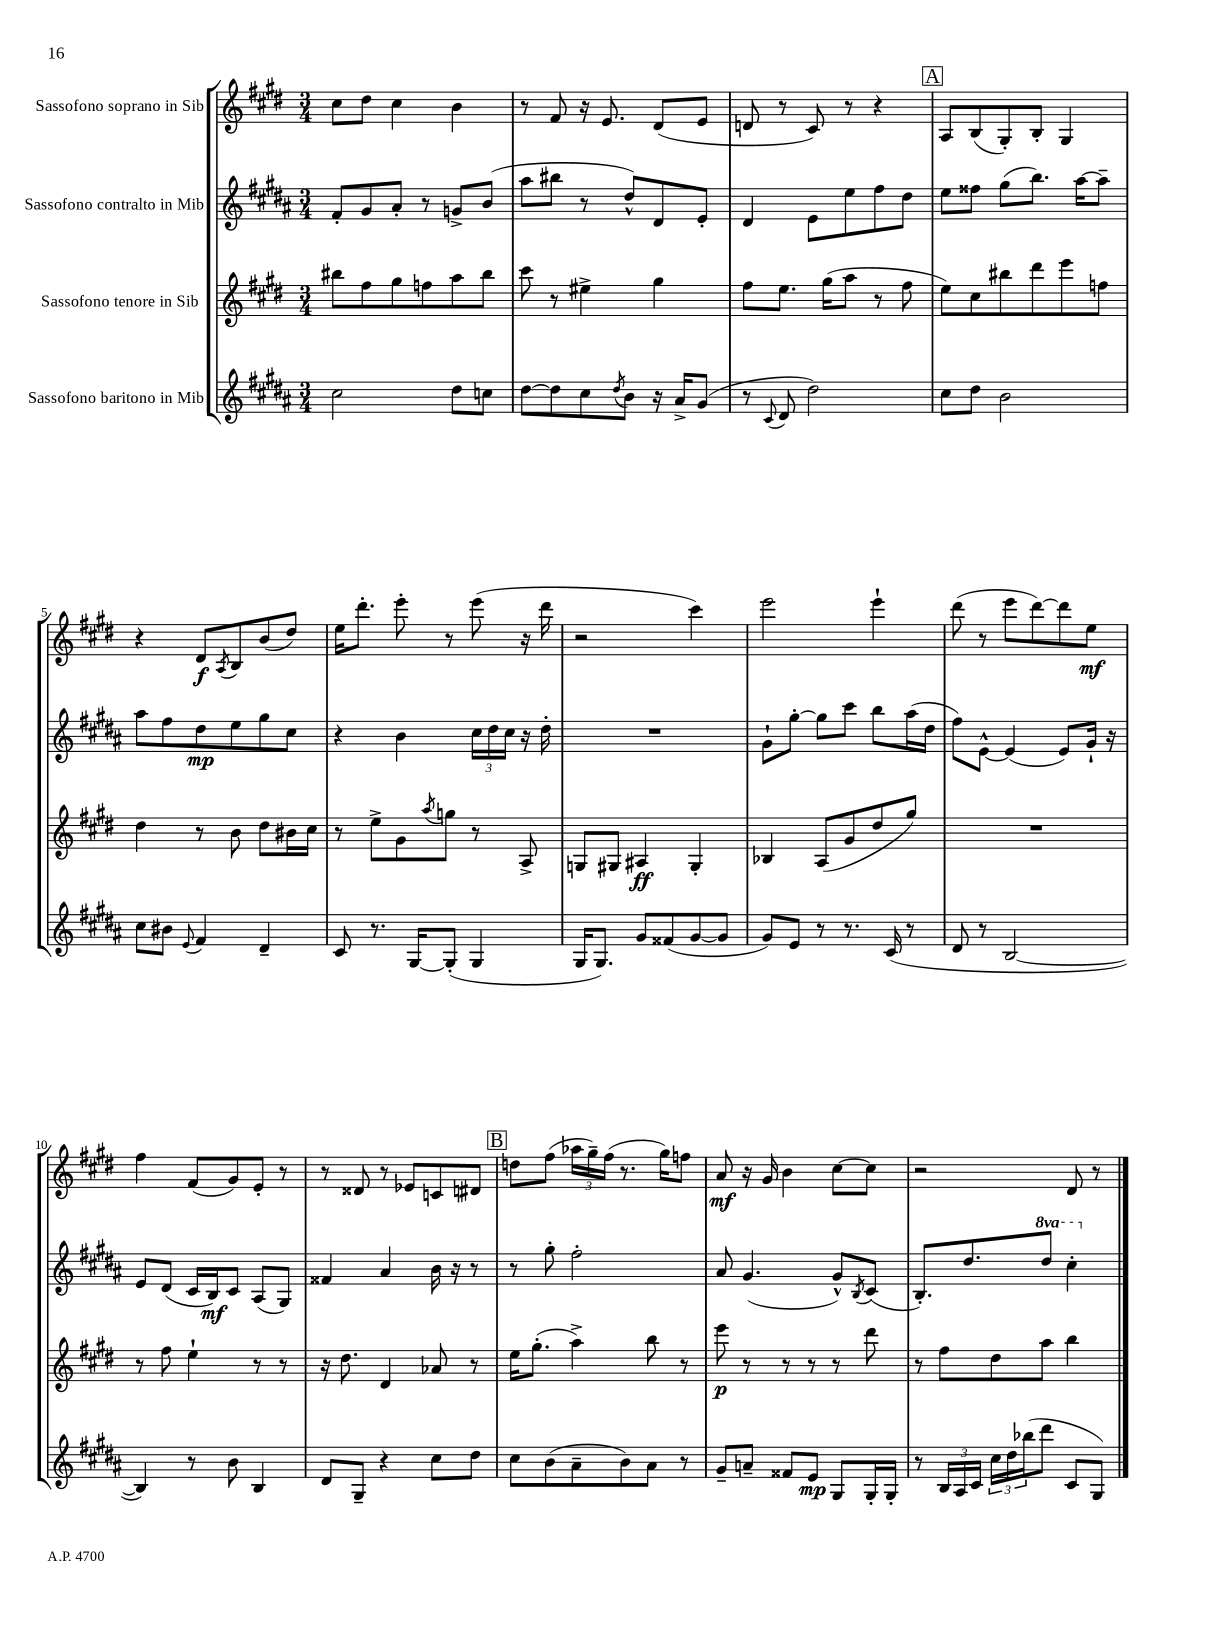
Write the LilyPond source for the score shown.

<<
\new StaffGroup <<
\new Staff = "s0" \with { instrumentName = "Sassofono soprano in Sib" } {
    \clef treble \key e \major \numericTimeSignature \time 3/4
    cis''8 dis''8 cis''4 b'4 |
    r8 fis'8 r16 e'8. dis'8( e'8 |
    d'8 r8 cis'8) r8 r4 |
    \mark \markup { \box "A" } a8 b8( gis8-.) b8-. gis4 |
    r4 dis'8\f \acciaccatura { a8 } b8 b'8( dis''8) |
    e''16 dis'''8.-. e'''8-. r8 e'''8( r16 dis'''16 |
    r2 cis'''4) |
    e'''2 e'''4-! |
    dis'''8( r8 e'''8 dis'''8~) dis'''8 e''8\mf |
    fis''4 fis'8( gis'8) e'8-. r8 |
    r8 disis'8 r8 ees'8 c'8 dis'8 |
    \mark \markup { \box "B" } d''8 fis''8( \tuplet 3/2 { aes''16 gis''16--) fis''16( } r8. gis''16) f''8 |
    a'8\mf r16 gis'16 b'4 cis''8~ cis''8 |
    r2 dis'8 r8 \bar "|." |
}
\new Staff = "s1" \with { instrumentName = "Sassofono contralto in Mib" } {
    \clef treble \key b \major \numericTimeSignature \time 3/4 \set Staff.ottavationMarkups = #ottavation-simple-ordinals
    fis'8-. gis'8 ais'8-. r8 g'8-> b'8( |
    ais''8 bis''8 r8 dis''8-^) dis'8 e'8-. |
    dis'4 e'8 e''8 fis''8 dis''8 |
    \mark \markup { \box "A" } e''8 fisis''8 gis''8( b''8.) ais''16~ ais''8-- |
    ais''8 fis''8 dis''8\mp e''8 gis''8 cis''8 |
    r4 b'4 \tuplet 3/2 { cis''16 dis''16 cis''16 } r16 dis''16-. |
    R2. |
    gis'8-! gis''8~-. gis''8 cis'''8 b''8 ais''16( dis''16 |
    fis''8) e'8~-^ e'4( e'8) gis'16-! r16 |
    e'8 dis'8( cis'16 b16\mf) cis'8 ais8( gis8) |
    fisis'4 ais'4 b'16 r16 r8 |
    \mark \markup { \box "B" } r8 gis''8-. fis''2-. |
    ais'8 gis'4.( gis'8-^) \acciaccatura { b8 } cis'8( |
    b8.-.) dis''8. \ottava #1 dis'''8 cis'''4-. \ottava #0 \bar "|." |
}
\new Staff = "s2" \with { instrumentName = "Sassofono tenore in Sib" } {
    \clef treble \key e \major \numericTimeSignature \time 3/4
    bis''8 fis''8 gis''8 f''8 a''8 bis''8 |
    cis'''8 r8 eis''4-> gis''4 |
    fis''8 e''8. gis''16( a''8 r8 fis''8 |
    \mark \markup { \box "A" } e''8) cis''8 bis''8 dis'''8 e'''8 f''8 |
    dis''4 r8 b'8 dis''8 bis'16 cis''16 |
    r8 e''8-> gis'8 \acciaccatura { a''8 } g''8 r8 a8-> |
    g8 gis8 ais4\ff gis4-. |
    bes4 a8( gis'8 dis''8 gis''8) |
    R2. |
    r8 fis''8 e''4-! r8 r8 |
    r16 dis''8. dis'4 aes'8 r8 |
    \mark \markup { \box "B" } e''16 gis''8.-.( a''4->) b''8 r8 |
    e'''8\p r8 r8 r8 r8 dis'''8 |
    r8 fis''8 dis''8 a''8 b''4 \bar "|." |
}
\new Staff = "s3" \with { instrumentName = "Sassofono baritono in Mib" } {
    \clef treble \key b \major \numericTimeSignature \time 3/4
    cis''2 dis''8 c''8 |
    dis''8~ dis''8 cis''8 \acciaccatura { dis''8 } b'8 r16 ais'16-> gis'8( |
    r8 \appoggiatura { cis'8 } dis'8 dis''2) |
    \mark \markup { \box "A" } cis''8 dis''8 b'2 |
    cis''8 bis'8 \appoggiatura { e'8 } fis'4 dis'4-- |
    cis'8 r8. gis16~ gis8-.( gis4 |
    gis16 gis8.) gis'8 fisis'8( gis'8~ gis'8 |
    gis'8) e'8 r8 r8. cis'16( r8 |
    dis'8 r8 b2~ |
    b4) r8 b'8 b4 |
    dis'8 gis8-- r4 cis''8 dis''8 |
    \mark \markup { \box "B" } cis''8 b'8( ais'8-- b'8) ais'8 r8 |
    gis'8-- a'8-- fisis'8 e'8\mp gis8 gis16-. gis16-. |
    r8 \tuplet 3/2 { b16 ais16 cis'16 } \tuplet 3/2 { cis''16 dis''16 bes''16( } dis'''8 cis'8 gis8) \bar "|." |
}
>>
>>
